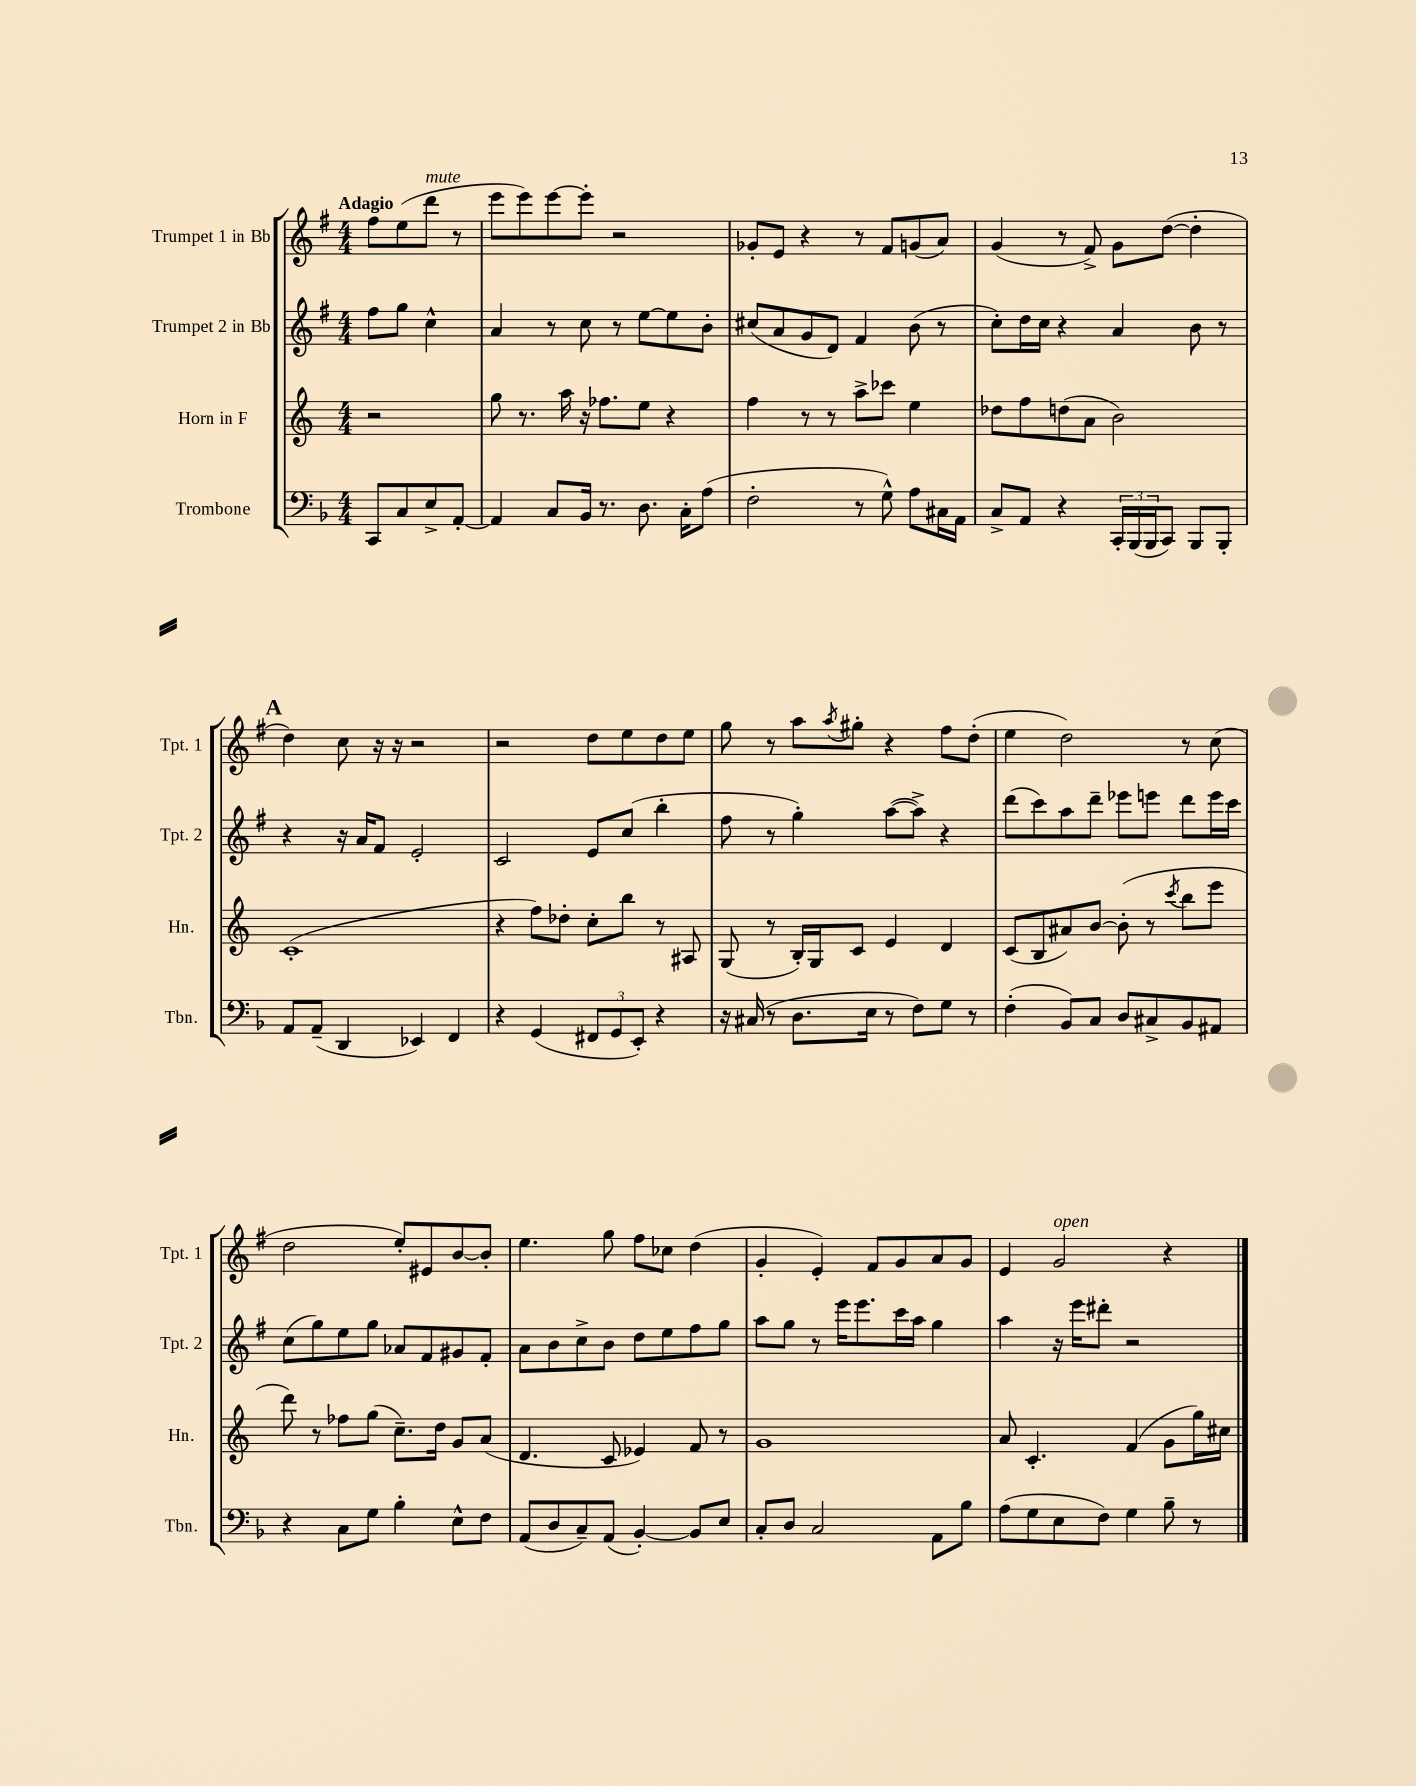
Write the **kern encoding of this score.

**kern	**kern	**kern	**kern
*staff4	*staff3	*staff2	*staff1
*clefF4	*clefG2	*clefG2	*clefG2
*k[b-]	*k[]	*k[f#]	*k[f#]
*M4/4	*M4/4	*M4/4	*M4/4
8CC	2r	8ff#	8ff#
8C	.	8gg	(8ee
8E^	.	4cc^^	8ddd
[8AA'	.	.	8r
=	=	=	=
4AA]	8gg	4a	8eee
.	8.r	.	8eee)
8C	.	8r	[8eee
.	16aa	.	.
16BB-	16r	8cc	8eee']
8.r	8.ff-	.	.
.	.	8r	2r
8.D	8ee	[8ee	.
.	4r	8ee]	.
16C'	.	.	.
(8A	.	8b'	.
=	=	=	=
2F'	4ff	(8cc#	8g-'
.	.	8a	8e
.	8r	8g	4r
.	8r	8d)	.
8r	8aa^	4f#	8r
8G^^)	8ccc-	.	8f#
8A	4ee	(8b	(8g
16C#	.	8r	8a)
16AA	.	.	.
=	=	=	=
8C^	8dd-	8cc')	(4g
8AA	8ff	16dd	.
.	.	16cc	.
4r	(8dd	4r	8r
.	8a	.	8f#^)
24CC'	2b)	4a	8g
(24BBB-	.	.	.
24BBB-	.	.	.
8CC)	.	.	([8dd
8BBB-	.	8b	4dd']
8BBB-'	.	8r	.
=	=	=	=
8AA	(1c'	4r	4dd)
(8AA~	.	.	.
4DD	.	16r	8cc
.	.	16a	.
.	.	8f#	16r
.	.	.	16r
4EE-)	.	2e'	2r
4FF	.	.	.
=	=	=	=
4r	4r	2c	2r
(4GG	8ff)	.	.
.	8dd-'	.	.
12FF#	8cc'	8e	8dd
12GG	.	.	.
.	8bb	(8cc	8ee
12EE')	.	.	.
4r	8r	4bb'	8dd
.	8A#	.	8ee
=	=	=	=
16r	(8G	8ff#	8gg
(16C#	.	.	.
8r	8r	8r	8r
8.D	16B')	4gg')	8aa
.	16G	.	.
.	.	.	8qaa
.	8c	.	8gg#'
16E	.	.	.
8r	4e	([8aa	4r
8F)	.	8aa^])	.
8G	4d	4r	8ff#
8r	.	.	(8dd'
=	=	=	=
(4F'	(8c	(8ddd	4ee
.	8B	8ccc)	.
8BB-)	8a#)	8aa	2dd)
8C	[8b	8ddd~	.
8D	(8b']	8eee-	.
8C#^	8r	8eee	.
.	8qccc	.	.
8BB-	8bb	8ddd	8r
8AA#	8eee	16eee	(8cc
.	.	16ccc	.
=	=	=	=
4r	8ddd)	(8cc	2dd
.	8r	8gg)	.
8C	8ff-	8ee	.
8G	(8gg	8gg	.
4B-'	8.cc~)	8a-	8ee')
.	.	8f#	8e#
.	16dd	.	.
8E^^	8g	8g#	[8b
8F	(8a	8f#'	8b']
=	=	=	=
(8AA	4.d	8a	4.ee
8D	.	8b	.
8C~)	.	8cc^	.
(8AA	8c	8b	8gg
[4BB-')	4e-)	8dd	8ff#
.	.	8ee	8cc-
8BB-]	8f	8ff#	(4dd
8E	8r	8gg	.
=	=	=	=
8C'	1g	8aa	4g'
8D	.	8gg	.
2C	.	8r	4e')
.	.	16eee	.
.	.	8.eee	.
.	.	.	8f#
.	.	16ccc	8g
.	.	16aa	.
8AA	.	4gg	8a
8B-	.	.	8g
=	=	=	=
(8A	8a	4aa	4e
8G	4.c'	.	.
8E	.	16r	2g
.	.	16eee	.
8F)	.	8ddd#'	.
4G	(4f	2r	.
8B-~	8g	.	4r
8r	16gg)	.	.
.	16cc#	.	.
==	==	==	==
*-	*-	*-	*-
